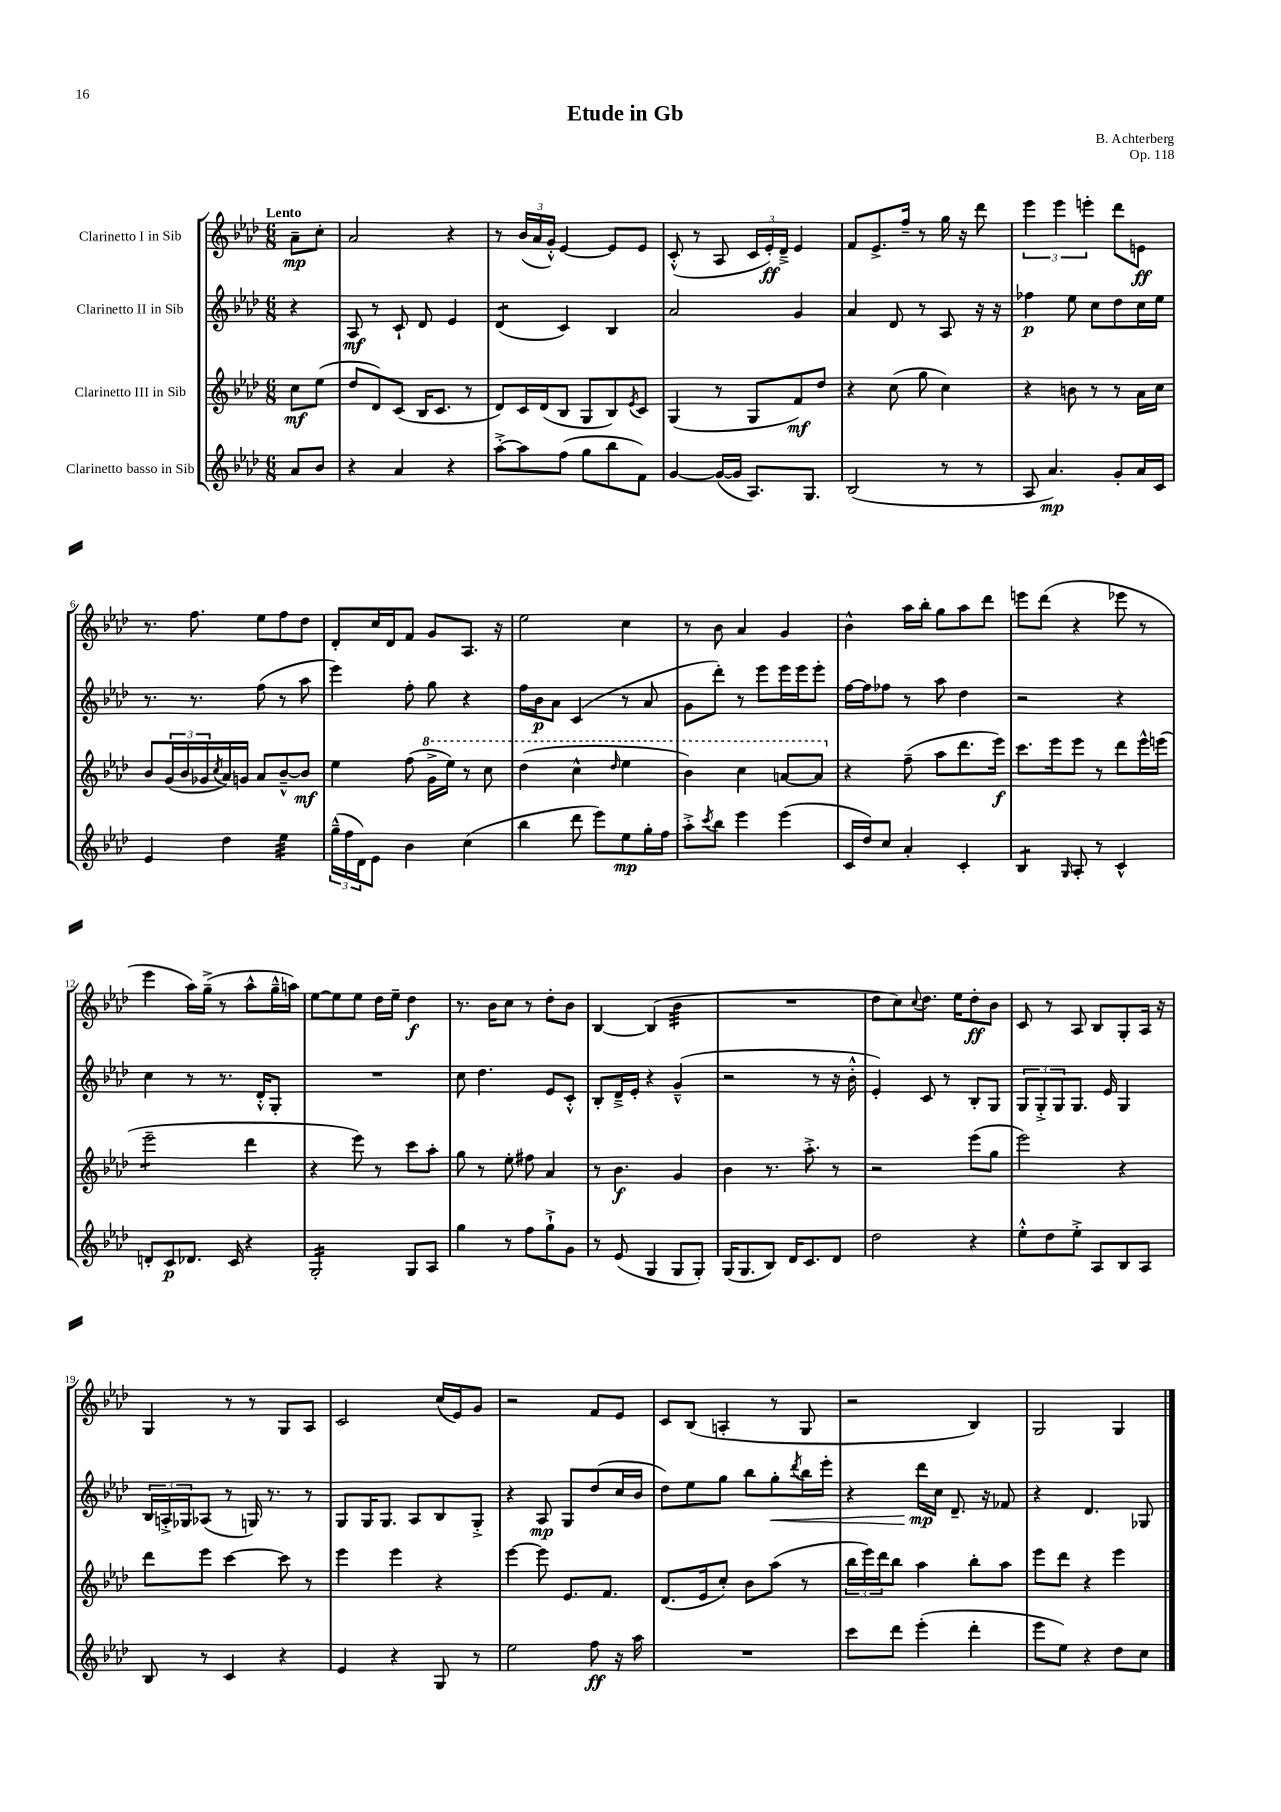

**kern	**kern	**kern	**kern
*staff4	*staff3	*staff2	*staff1
*clefG2	*clefG2	*clefG2	*clefG2
*k[b-e-a-d-]	*k[b-e-a-d-]	*k[b-e-a-d-]	*k[b-e-a-d-]
*M6/8	*M6/8	*M6/8	*M6/8
8a-/L	8cc\L	4r	8a-~\L
8b-/J	(8ee-\J	.	8cc'\J
=	=	=	=
4r	8dd-/L	8A-/	2a-/
.	8d-/)	8r	.
4a-/	(8c/J	8c`/	.
.	16B-/LK	8d-/	.
.	8.c/J	.	.
4r	.	4e-/	4r
.	8r	.	.
=	=	=	=
[8aa-'^\L	8d-/L)	(4d-/	8r
8aa-\]	16c/L	.	(24b-/LL
.	.	.	24a-/
.	(16d-/J	.	.
.	.	.	24g'^^/JJ)
(8ff\J	8B-/J	4c/)	[4e-/
8gg\L	8G/L	.	.
8bb-\	8B-/)	4B-/	8e-/]L
.	8qe-/	.	.
8f\J)	8c/J	.	8e-/J
=	=	=	=
[4g/	(4G/	2a-/	(8c'^^/
.	.	.	8r
(16g/_LL	8r	.	8A-/
16g/]JJ	.	.	.
8.A-/L)	8G/L	.	24c/LL
.	.	.	24e-'/)
.	.	.	24d-~^/JJ
.	8f/)	4g/	4e-/
8.G/J	.	.	.
.	8dd-/J	.	.
=	=	=	=
(2B-/	4r	4a-/	8f/L
.	.	.	8.e-^/
.	(8cc\	8d-/	.
.	.	.	16ff~/Jk
.	8gg\	8r	8r
8r	4cc\)	8A-/	16gg\
.	.	.	16r
8r	.	16r	8ddd-\
.	.	16r	.
=	=	=	=
8A-/	4r	4ff-\	6eee-\
4.a-/)	.	.	.
.	.	.	6eee-\
.	8b\	8ee-\	.
.	.	.	6eee'\
.	8r	8cc\L	.
8g'/L	8r	8dd-\	8ddd-\L
16a-/L	16a-\LL	16cc\L	8e\J
16c/JJ	16cc\JJ	16ee-\JJ	.
=	=	=	=
4e-/	8b-/L	8.r	8.r
.	(24g/L	.	.
.	24b-/	.	.
.	.	8.r	8.ff\
.	24g-/	.	.
.	8qcc/	.	.
4dd-\	16a-/)	.	.
.	16g/JJ	.	.
.	8a-/L	(8ff\	8ee-\L
4ee-\	[8b-~^^/	8r	8ff\
.	8b-/]J	8aa-\	8dd-\J
=	=	=	=
(24gg~^^\LL	4ee-\	4eee-\)	8d-'/L
24ff\	.	.	.
24d-\J)	.	.	.
8e-\J	.	.	16cc/L
.	.	.	16d-/J
4b-\	(8ff\	8ff'\	8f/J
.	16gg^\LL	8gg\	8g/L
.	16eee-\JJ)	.	.
(4cc\	8r	4r	8.A-/J
.	8ccc\	.	.
.	.	.	16r
=	=	=	=
4bb-\	(4ddd-\	16ff\LL	2ee-\
.	.	16b-\J	.
.	.	8a-\J	.
8ddd-\	4ccc^^\	(4c/	.
8eee-\L)	.	.	.
.	16qqddd-/	.	.
8ee-\	4eee-\	8r	4cc\
16gg'\L	.	8a-/	.
16ff\JJ	.	.	.
=	=	=	=
8aa-'^\L	4bb-\)	8g\L	8r
8qccc/	.	.	.
8bb-\J	.	8ddd-'\J)	8b-\
4eee-\	4ccc\	8r	4a-/
.	.	8eee-\L	.
(4eee-\	[8aa/L	16eee-\L	4g/
.	.	16eee-\J	.
.	8aa/]J	8eee-'\J	.
=	=	=	=
16c/LL	4r	[16ff\LL	4b-^^\
16dd-/J)	.	16ff\]J	.
8cc/J	.	8ff-\J	.
4a-'/	(8ff~\	8r	16aa-\LL
.	.	.	16bb-'\JJ
.	8aa-\L	8aa-\	8gg\L
4c'/	8.ddd-\	4dd-\	8aa-\
.	.	.	8ddd-\J
.	16eee-\Jk)	.	.
=	=	=	=
4B-/	8.ccc\L	2r	8eee\L
.	.	.	(8ddd-\J
.	16eee-\k	.	.
16qqG/	.	.	.
8A-'/	8eee-\J	.	4r
8r	8r	.	.
4c^^/	8ddd-\L	4r	8eee-\
.	16eee-^^\L	.	8r
.	(16eee\JJ	.	.
=	=	=	=
8d'/L	2eee-~\	4cc\	4eee-\
8c/	.	.	.
8.d-/J	.	8r	16aa-\LL)
.	.	.	(16gg~^\JJ
.	.	8.r	8r
16c/	.	.	.
4r	4ddd-\	.	8aa-^^\L
.	.	16d-'^^/LK	.
.	.	8G'/J	16gg~^^\L
.	.	.	16aa\JJ)
=	=	=	=
2G'/	4r	2.r	[8ee-\L
.	.	.	8ee-\]
.	8eee-\)	.	8ee-\J
.	8r	.	16dd-\LL
.	.	.	16ee-~\JJ
8G/L	8ccc\L	.	4dd-\
8A-/J	8aa-'\J	.	.
=	=	=	=
4gg\	8gg\	8cc\	8.r
.	8r	4.dd-\	.
.	.	.	16b-\LK
8r	8ee-'\	.	8cc\J
8ff\L	8ff#\	.	8r
8gg`^\	4a-/	8e-/L	8dd-'\L
8g\J	.	8c'^^/J	8b-\J
=	=	=	=
8r	8r	8B-'/L	[4B-/
(8e-/	4.b-\	16d-~^/L	.
.	.	16e-'/JJ	.
4G/	.	4r	(4B-/]
8G/L	4g/	(4g~^^/	4b-\
8G'/J)	.	.	.
=	=	=	=
(16G/LK	4b-\	2r	2.r
8.G/	.	.	.
8B-/J)	8.r	.	.
16d-/LK	.	.	.
8.c/	8.aa-'^\	.	.
.	.	8r	.
8d-/J	8r	16r	.
.	.	16b-'^^\	.
=	=	=	=
2dd-\	2r	4e-'/)	8dd-\L
.	.	.	8cc\)
.	.	.	8qqcc/
.	.	8c/	8.dd-\J
.	.	8r	.
.	.	.	16ee-\LK
4r	(8eee-\L	8B-'/L	8dd-'\
.	8gg\J	8G/J	8b-\J
=	=	=	=
8ee-'^^\L	2eee-\)	12G/L	8c/
.	.	12G'^/	.
8dd-\	.	.	8r
.	.	12G/	.
8ee-'^\J	.	8.G/J	8A-/
8A-/L	.	.	8B-/L
.	.	16e-/	.
8B-/	4r	4G/	8G'/
8A-/J	.	.	16A-/Jk
.	.	.	16r
=	=	=	=
8B-/	8ddd-\L	24B-/LL	4G/
.	.	24A'^/	.
.	.	24G-/J	.
8r	8eee-\J	(8A-/J	.
4c/	[4ccc\	8r	8r
.	.	16G/)	8r
.	.	8.r	.
4r	8ccc\]	.	8G/L
.	8r	8r	8A-/J
=	=	=	=
4e-/	4eee-\	8G/L	2c/
.	.	16G/K	.
.	.	8.G/J	.
4r	4eee-\	.	.
.	.	8A-/L	.
8G/	4r	8B-/	(16cc/LL
.	.	.	16e-/J)
8r	.	8G'^/J	8g/J
=	=	=	=
2ee-\	[4eee-\	4r	2r
.	8eee-\]	8A-/	.
.	8.e-/L	8G/L	.
8ff\	.	(8dd-/	8f/L
.	8.f/J	.	.
16r	.	16cc/L	8e-/J
16aa-\	.	16b-/JJ	.
=	=	=	=
2.r	(8.d-/L	8dd-\L)	8c/L
.	.	8ee-\	(8B-/J
.	16e-/k	.	.
.	8cc'/J)	8gg\J	4A'/
.	8b-\L	8bb-\L	.
.	(8aa-\J	8gg'\	8r
.	.	8qddd-/	.
.	8r	16bb-\L	8G/
.	.	16eee-'\JJ	.
=	=	=	=
8ccc\L	24bb-\LL	4r	2r
.	24eee-\)	.	.
.	24ddd-\J	.	.
8ddd-\J	8bb-\J	.	.
(4eee-'\	4aa-\	16ddd-\LL	.
.	.	16cc\JJ	.
.	.	8.d-~/	.
4ddd-'\	8bb-'\L	.	4B-/)
.	.	16r	.
.	8aa-\J	8f-/	.
=	=	=	=
8eee-\L	8eee-\L	4r	2G/
8ee-\J)	8ddd-\J	.	.
4r	4r	4.d-/	.
8dd-\L	4eee-\	.	4G/
8cc\J	.	8G-/	.
==	==	==	==
*-	*-	*-	*-
